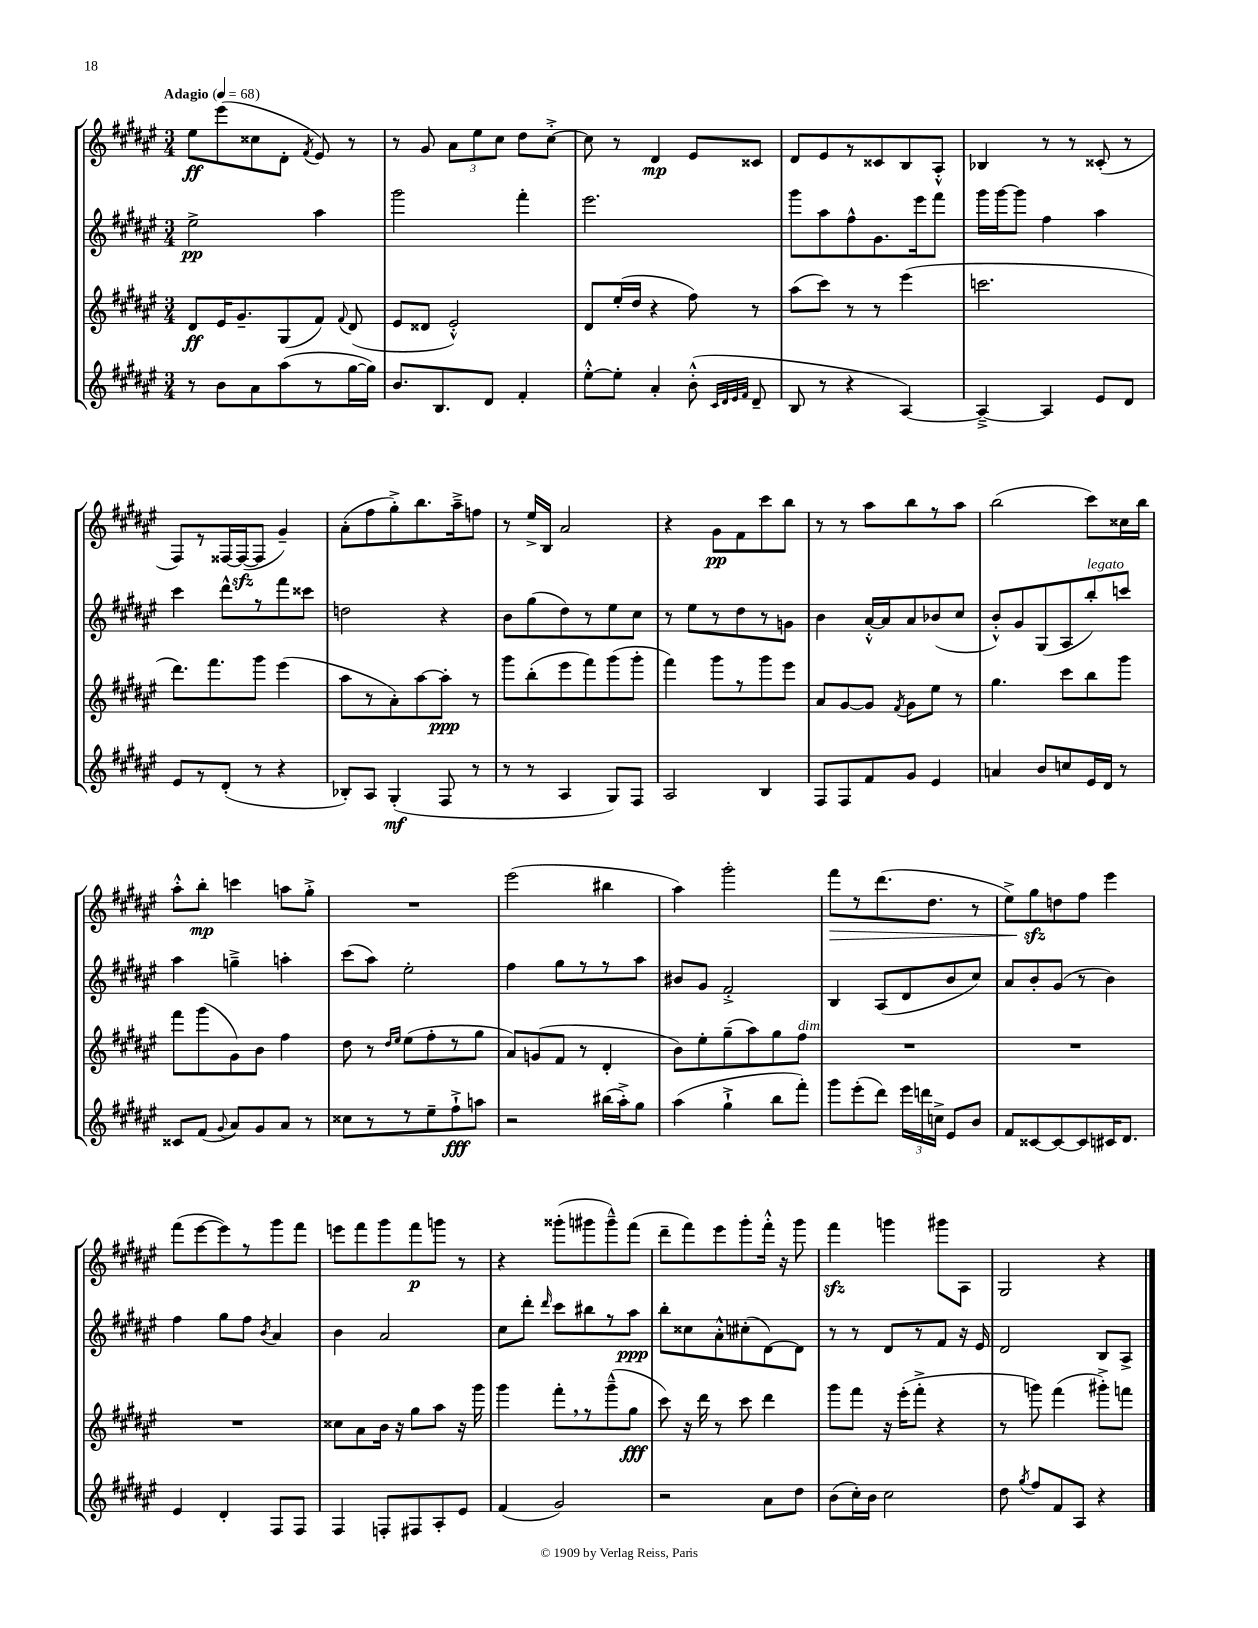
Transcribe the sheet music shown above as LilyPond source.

<<
\new StaffGroup <<
\new Staff = "s0" {
    \clef treble \key fis \major \numericTimeSignature \time 3/4 \tempo "Adagio" 4 = 68
    \autoBeamOff eis''8[\ff eis'''8( cisis''8 dis'8]-. \acciaccatura { fis'8 } eis'8) r8 |
    r8 gis'8 \tuplet 3/2 { ais'8[ eis''8 cis''8] } dis''8[ cis''8]~-.-> |
    cis''8 r8 dis'4\mp eis'8[ cisis'8] |
    dis'8[ eis'8 r8 cisis'8 b8 ais8]-.-^ |
    bes4 r8 r8 cisis'8-.( r8 |
    fis8[) r8 fisis16~ fisis16~\sfz( fisis8] gis'4--) |
    ais'8[-.( fis''8 gis''8-.->) b''8. ais''16---> f''8] |
    r8 eis''16[-> b16] ais'2 |
    r4 gis'8[\pp fis'8 cis'''8 b''8] |
    r8 r8 ais''8[ b''8 r8 ais''8] |
    b''2( cis'''8[) cisis''16 b''16] |
    ais''8[-.-^ b''8]-.\mp c'''4 a''8[ gis''8]-.-> |
    R2. |
    eis'''2( bis''4 |
    ais''4) gis'''2-. |
    fis'''8[\> r8 dis'''8.( dis''8.] r8 |
    eis''8[->) gis''8\sfz\! d''8 fis''8] eis'''4 |
    fis'''8[( eis'''8~ eis'''8) r8 gis'''8 fis'''8] |
    e'''8[ fis'''8 gis'''8 fis'''8\p g'''8] r8 |
    r4 gisis'''8[-.( gis'''8 gis'''8---^) fis'''8]( |
    dis'''8[-- fis'''8) eis'''8 gis'''8-. fis'''16]-.-^ r16 gis'''8 |
    fis'''4\sfz g'''4 gis'''8[ ais8] |
    gis2 r4 \bar "|." |
}
\new Staff = "s1" {
    \clef treble \key fis \major \numericTimeSignature \time 3/4
    \autoBeamOff eis''2->\pp ais''4 |
    gis'''2 fis'''4-. |
    eis'''2. |
    gis'''8[ ais''8 fis''8-^ gis'8. eis'''16 fis'''8] |
    gis'''16[ gis'''16~ gis'''8] fis''4 ais''4 |
    cis'''4 dis'''8[-^ r8 fis'''8 cisis'''8] |
    d''2 r4 |
    b'8[ gis''8( dis''8) r8 eis''8 cis''8] |
    r8 eis''8[ r8 dis''8 r8 g'8] |
    b'4 ais'16[~-.-^ ais'16 ais'8 bes'8( cis''8] |
    b'8[-.-^) gis'8 gis8( ais8 b''8-.^\markup { \italic "legato" }) c'''8] |
    ais''4 g''4---> a''4-. |
    cis'''8[( ais''8]) eis''2-. |
    fis''4 gis''8[ r8 r8 ais''8] |
    bis'8[ gis'8] fis'2-.-> |
    b4 ais8[( dis'8 b'8 cis''8]) |
    ais'8[ b'8-. gis'8]( r8 b'4) |
    fis''4 gis''8[ fis''8] \acciaccatura { b'8 } ais'4 |
    b'4 ais'2 |
    cis''8[ dis'''8]-. \grace { dis'''16 } cis'''8[ bis''8 r8 ais''8]\ppp |
    b''8[-. cisis''8 ais'8-.-^ cis''8-.( dis'8~) dis'8] |
    r8 r8 dis'8[ r8 fis'8] r16 eis'16 |
    dis'2 b8[ ais8]-> \bar "|." |
}
\new Staff = "s2" {
    \clef treble \key fis \major \numericTimeSignature \time 3/4
    \autoBeamOff dis'8[\ff eis'16 gis'8.-- gis8( fis'8]) \appoggiatura { fis'8 } dis'8( |
    eis'8[ disis'8] eis'2-.-^) |
    dis'8[ eis''16-.( dis''16] r4 fis''8) r8 |
    ais''8[( cis'''8]) r8 r8 eis'''4( |
    c'''2. |
    dis'''8.[) fis'''8. gis'''8] eis'''4( |
    ais''8[ r8 ais'8-.) ais''8~ ais''8]-.\ppp r8 |
    gis'''8[ b''8-.( eis'''8 fis'''8) gis'''8( gis'''8]-. |
    fis'''4) gis'''8[ r8 gis'''8 eis'''8] |
    ais'8[ gis'8~ gis'8] \acciaccatura { fis'8 } gis'8[ eis''8] r8 |
    gis''4. cis'''8[ b''8 gis'''8] |
    fis'''8[ gis'''8( gis'8) b'8] fis''4 |
    dis''8 r8 \grace { dis''16[ eis''16] } eis''8[( fis''8-. r8 gis''8] |
    ais'8[) g'8( fis'8] r8 dis'4-. |
    b'8[) eis''8-. gis''8--( ais''8) gis''8 fis''8]^\markup { \italic "dim." } |
    R2. |
    R2. |
    R2. |
    cisis''8[ ais'8 b'16] r16 gis''8[ ais''8] r16 gis'''16 |
    gis'''4 fis'''8[-. \breathe r8 gis'''8---^( gis''8]\fff |
    cis'''8) r16 dis'''16 r8 cis'''8 dis'''4 |
    gis'''8[ fis'''8] r16 eis'''16[-.( fis'''8]-.-> r4 |
    r8 g'''8) fis'''4( gis'''8[-.->) f'''8] \bar "|." |
}
\new Staff = "s3" {
    \clef treble \key fis \major \numericTimeSignature \time 3/4
    \autoBeamOff r8 b'8[ ais'8 ais''8( r8 gis''16~ gis''16]) |
    b'8.[ b8. dis'8] fis'4-. |
    eis''8[~-.-^ eis''8]-. ais'4-. b'8-.-^( \grace { cis'32[ dis'32 eis'32 fis'32] } dis'8-- |
    b8 r8 r4 ais4~) |
    ais4~---> ais4 eis'8[ dis'8] |
    eis'8[ r8 dis'8]-.( r8 r4 |
    bes8[-.) ais8] gis4-.\mf( fis8 r8 |
    r8 r8 ais4 gis8[) fis8] |
    ais2 b4 |
    fis8[ fis8 fis'8 gis'8] eis'4 |
    a'4 b'8[ c''8 eis'16 dis'16] r8 |
    cisis'8[ fis'8]( \appoggiatura { gis'8 } ais'8[) gis'8 ais'8] r8 |
    cisis''8[ r8 r8 eis''8-- fis''8-!->\fff a''8] |
    r2 bis''16[( ais''16-.->) gis''8] |
    ais''4( gis''4-!-> b''8[ fis'''8]-.) |
    gis'''8[ eis'''8-.( dis'''8]) \tuplet 3/2 { eis'''16[ d'''16 c''16]-> } eis'8[ b'8] |
    fis'8[ cisis'8~ cisis'8~ cisis'8 cis'16 dis'8.] |
    eis'4 dis'4-. fis8[ fis8] |
    fis4 f8[-. fis8 ais8-. eis'8] |
    fis'4( gis'2) |
    r2 ais'8[ dis''8] |
    b'8[( cis''16-.) b'16] cis''2 |
    dis''8 \acciaccatura { gis''8 } fis''8[ fis'8 ais8] r4 \bar "|." |
}
>>
>>
\layout { \context { \Score \remove "Bar_number_engraver" } }
